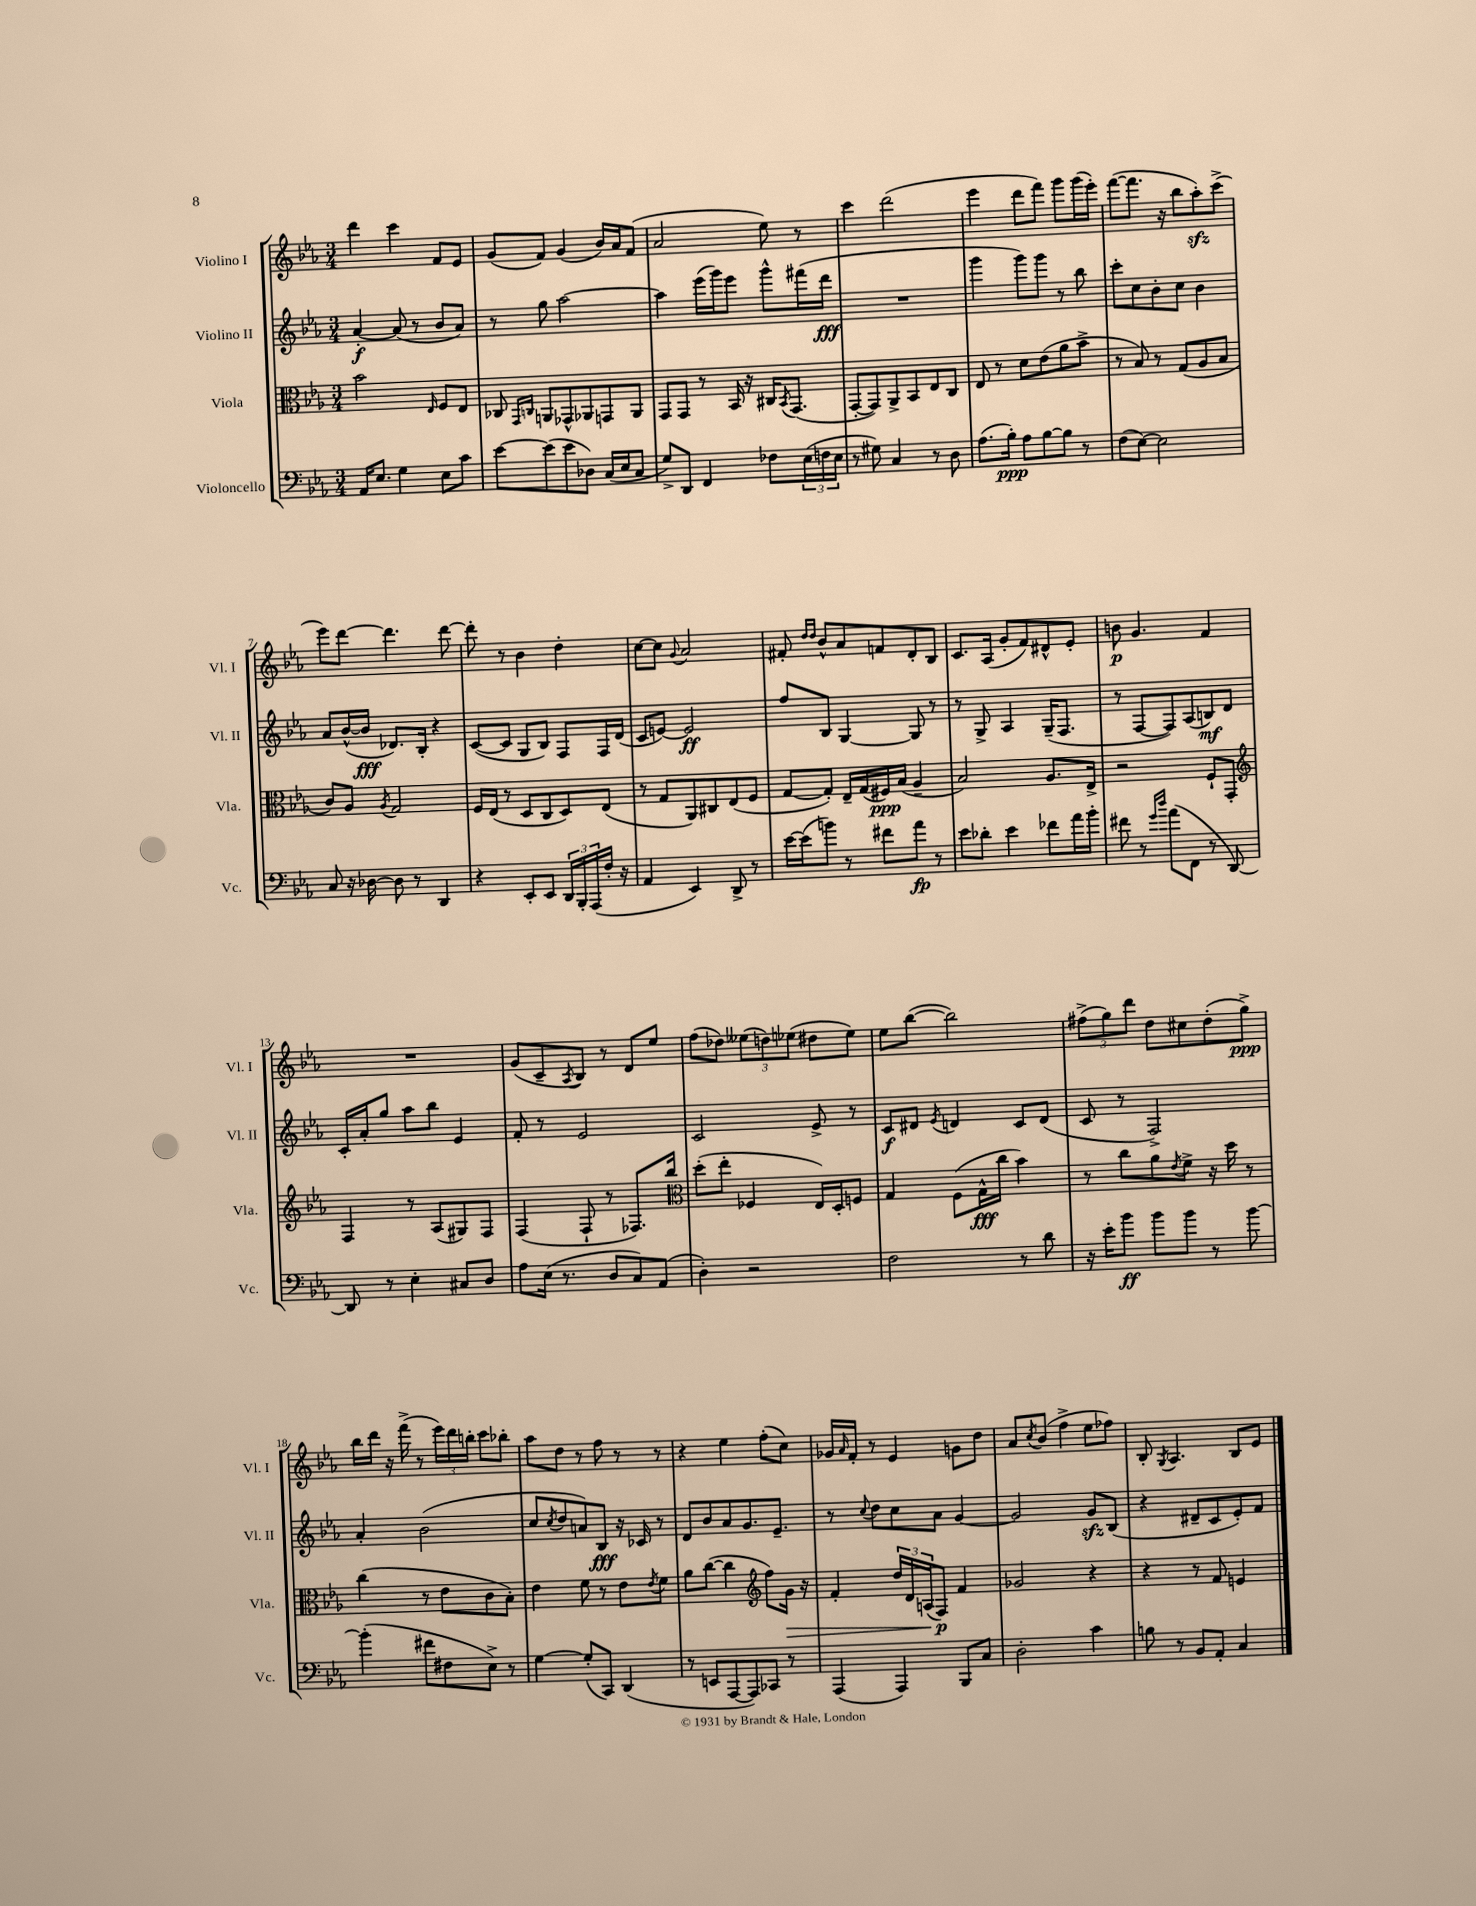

**kern	**kern	**kern	**kern
*staff4	*staff3	*staff2	*staff1
*clefF4	*clefC3	*clefG2	*clefG2
*k[b-e-a-]	*k[b-e-a-]	*k[b-e-a-]	*k[b-e-a-]
*M3/4	*M3/4	*M3/4	*M3/4
16AA-	2b-	[4a-'	4ddd
8.E-	.	.	.
4G	.	(8a-]	4ccc
.	.	8r	.
.	16qqE-	.	.
8E-	8F	8b-	8f
8c	8E-	8a-)	8e-
=	=	=	=
[8e-	8C-	8r	(8g
.	16qqGG	.	.
.	16qqC	.	.
(8e-]	8AA	8gg	8f)
8e-	8GG-^^	[2aa-	(4g
8D-)	8AA-	.	.
(16C	8GG	.	16b-)
16E-	.	.	16a-
8C	8AA-	.	(8f
=	=	=	=
8G^)	8GG	4aa-]	2a-
8DD	8GG	.	.
4FF	8r	(16eee-	.
.	.	16ggg)	.
.	16BB-	8eee-	.
.	16r	.	.
8F-	16C#	8ggg^^	8ee-)
.	8qBB-	.	.
.	(8.GG	.	.
(24E-	.	(16fff#	8r
24F	.	.	.
.	.	16ddd	.
24E-	.	.	.
=	=	=	=
8r	[8GG'	2.r	4ccc
8G#)	8GG])	.	.
4C	8AA-^	.	(2ddd
.	8BB-	.	.
8r	8E-	.	.
8D	8C	.	.
=	=	=	=
(8.A-	8E-	4ggg	4eee-
.	8r	.	.
16B-')	.	.	.
8A-	8d	8ggg)	8ddd
[8B-	(8e-	8ggg	8fff)
8B-]	8a-	8r	8ggg
8r	8b-^	8bb-	(16ggg
.	.	.	16eee-')
=	=	=	=
(8F	8r	8ccc'	([8fff
[8E-)	8B-)	8cc	8.fff]
2E-]	8r	8b-'	.
.	.	.	16r
.	(8G	8cc	8bb-
.	8A-	4b-	8aa-')
.	8B-	.	(8ccc^
=	=	=	=
8C	8c)	8a-	8eee-)
16r	8A-	([16b-^^	[8ddd
[16D-	.	16b-]	.
.	8qA-	.	.
8D-]	2G	8.d-)	4.ddd]
8r	.	.	.
.	.	16B-'	.
4DD	.	4r	.
.	.	.	[8ddd
=	=	=	=
4r	16F	([8c	8ddd']
.	(16E-	.	.
.	8r	8c]	8r
8EE-'	8D	8G	4b-
8EE-	8C	8B-)	.
24DD	8D)	8F	4dd'
24BBB-'	.	.	.
(24AAA-	.	.	.
16F'	(8E-	16F	.
16r	.	(16d	.
=	=	=	=
4AA-	8r	8c	[8cc
.	8G	[8e)	8cc]
.	.	.	8qqg
4EE-)	8AA-)	2e]	2a-
.	8C#	.	.
8DD^	(8E-	.	.
8r	8F	.	.
=	=	=	=
[16e-	[8G	8ff	8f#'
(16e-]	.	.	.
.	.	.	16qqdd
.	.	.	16qqdd
8b)	8G'])	8B-	8b-^^
8r	16E-~	[4G	8a-
.	(16G	.	.
8f#	16F#)	.	8f
.	(16B-	.	.
8a-	4A-~	8G]	8d'
8r	.	8r	8B-
=	=	=	=
8e-	2B-)	8r	8.c
8d-'	.	8G^	.
.	.	.	(16A-
4e-	.	4A-	8g'
.	.	.	8f)
8f-	8.A-	(16G~	8d#^^
.	.	8.F	.
16a-	.	.	8e-'
16b-'	16E-^	.	.
=	=	=	=
8f#	2r	8r	8b
8r	.	[8F	4.g
16qqg	.	.	.
16qqdd	.	.	.
(8a-	.	8F])	.
8FF	.	(8A-	.
8r	8F`	8B)	4f
[8DD)	8GG'	8d	.
=	=	=	=
*	*clefG2	*	*
8DD]	4F	16c'	2.r
.	.	16a-'	.
8r	.	8gg	.
4E-'	8r	8aa-	.
.	(8A-	8bb-	.
8C#	8G#)	4e-	.
8D	8F	.	.
=	=	=	=
8A-	(4F	8f'	(8g
(16E-	.	8r	8c~
8.r	.	.	.
.	.	.	8qA-
.	8F`	2e-	8B-)
8D	8r	.	8r
8C)	8.F-)	.	8d
(8AA-	.	.	8ee-
.	16bb-	.	.
=	=	=	=
*	*clefC3	*	*
4D')	(8dd'	2c	(8ff
.	8ee-'	.	8dd-)
2r	4F-	.	(12ee--
.	.	.	12dd)
.	.	.	(12ee-
.	16E-)	8e-^	8dd#
.	16D'	.	.
.	8F	8r	8ee-)
=	=	=	=
2F	4G	8c	8ee-
.	.	8d#	([8bb-
.	.	8qe-	.
.	(8F	4d	2bb-])
.	16G^^	.	.
.	16cc	.	.
8r	4b-)	8c	.
8d	.	(8d	.
=	=	=	=
16r	8r	8c	(12ff#^
16e-'	.	.	.
.	.	.	12gg)
8b-	8cc	8r	.
.	.	.	12ddd
8b-	8a-	2F^)	8dd
.	8qe-	.	.
8b-	8f^	.	8cc#
8r	16r	.	(8dd'
.	16dd	.	.
[8b-	8r	.	8gg^)
=	=	=	=
(4b-']	(4cc	4a-'	16bb-
.	.	.	16ddd
.	.	.	16r
.	.	.	(16fff^
8f#	8r	(2b-	8r
8F#	8e-	.	24eee-)
.	.	.	24ddd
.	.	.	24bb'
8E-^)	8c	.	8ccc
8r	8B-')	.	8bb-'
=	=	=	=
[4G	4e-	8cc	8aa-
.	.	8qcc	.
.	.	8dd	8dd
(8G']	8f	8a)	8r
8CC)	8r	8B-	8ff
(4DD	8e-	16r	8r
.	.	16c-	.
.	8qe-	.	.
.	8f	8r	8r
=	=	=	=
8r	8a-	8d	4r
8EE	([8cc	8b-	.
[8AAA-	4cc]	8a-	4ee-
8AAA-])	.	8.g	.
*	*clefG2	*	*
8CC-	8ff)	.	(8ff'
.	.	8.e-~	.
8r	16g	.	8cc)
.	16r	.	.
=	=	=	=
(4AAA-	4f'	8r	16g-
.	.	.	16qqa-
.	.	.	16f'
.	.	8qqcc	.
.	.	8dd	8r
4AAA-)	24dd	8cc	4e-
.	24d	.	.
.	(24A	.	.
.	8F)	8a-	.
8BBB-	4f	[4g	8g
8C	.	.	8dd
=	=	=	=
2D'	2g-	2g]	8a-
.	.	.	8qcc
.	.	.	(8b-
.	.	.	4ff^
4c	4r	8g	8ee-
.	.	(8B-	8ff-)
=	=	=	=
8B	4r	4r	8B-'
.	.	.	8qG
8r	.	.	4.A-
8BB-	8r	8d#~	.
8AA-'	8f	8c	.
4C	4e	8e-')	8B-
.	.	8f	8e-
==	==	==	==
*-	*-	*-	*-
